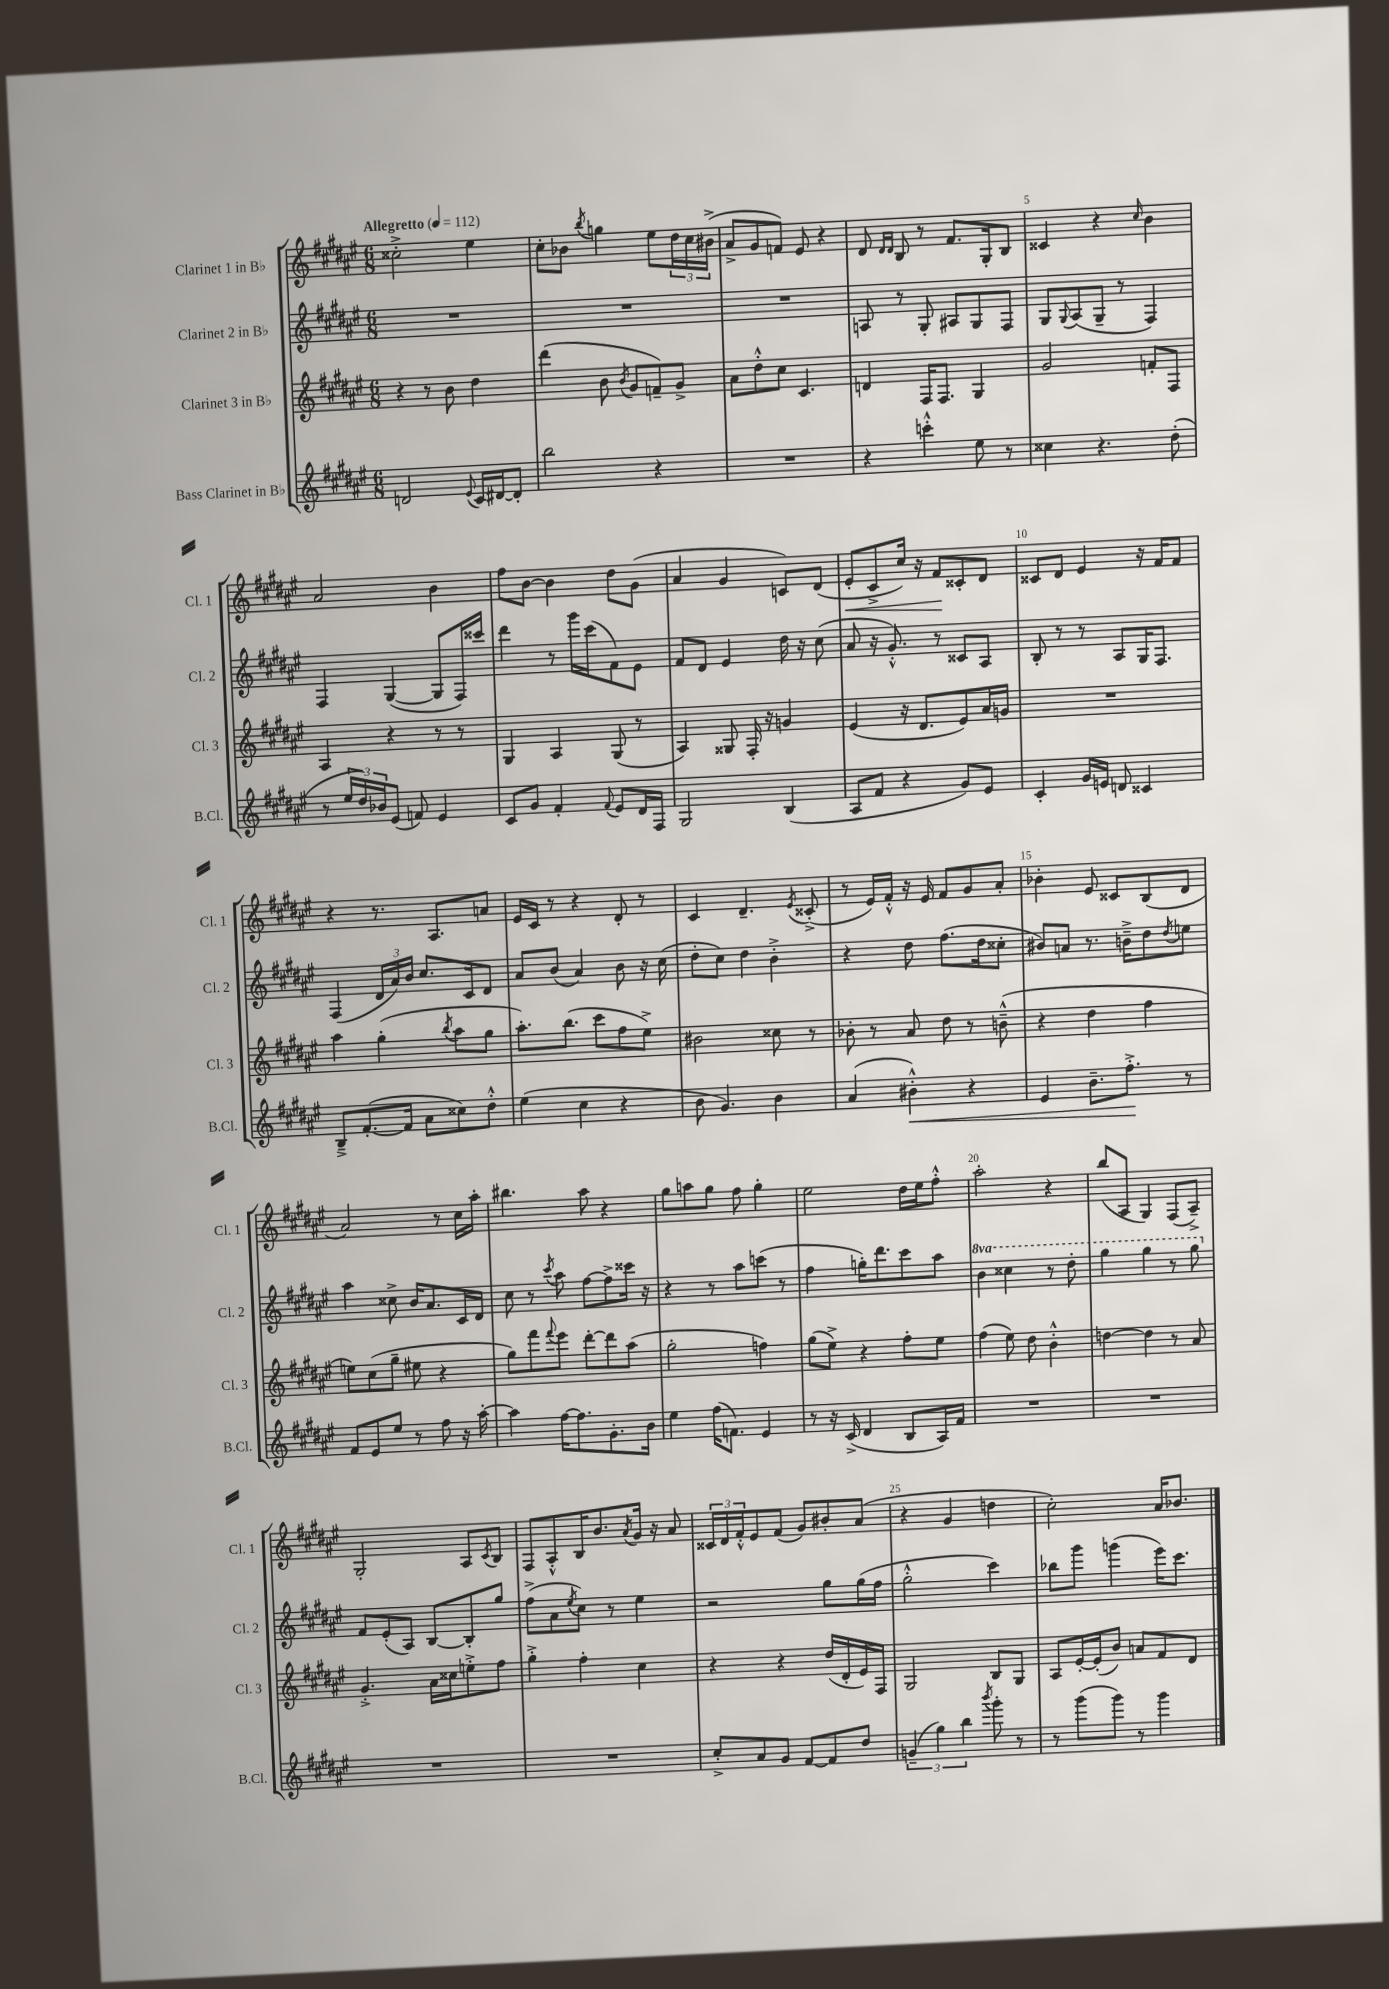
<<
\new StaffGroup <<
\new Staff = "s0" \with { instrumentName = "Clarinet 1 in Bb" shortInstrumentName = "Cl. 1" } {
    \clef treble \key fis \major \numericTimeSignature \time 6/8 \tempo "Allegretto" 4 = 112
    cisis''2-.-> eis''4 |
    cis''8-. bes'8 \acciaccatura { b''8 } g''4 eis''8 \tuplet 3/2 { dis''16 cis''16 bis'16->( } |
    ais'8-> gis'8 f'8) eis'8 r4 |
    dis'8 \grace { dis'16 dis'16 } b8 r8 fis'8. gis16-. b8 |
    cisis'4 r4 \grace { cis''16 } b'4 |
    ais'2 b'4 |
    fis''8 b'8~ b'4 dis''8 gis'8( |
    ais'4 gis'4 c'8) dis'8( |
    eis'8-.\< cis'8-> cis''16) r16 fis'8\! cisis'8-. dis'8 |
    cisis'8 dis'8 eis'4 r16 fis'16 fis'8 |
    r4 r8. ais8. a'8 |
    eis'16 cis'16 r8 r4 dis'8-. r8 |
    cis'4 dis'4.-- \acciaccatura { eis'8 } cisis'8-.->( |
    r8 eis'16) fis'16-.-^ r16 eis'16 fis'8 gis'8 ais'8-. |
    bes'4-. eis'8 cisis'8 b8( dis'8 |
    ais'2) r8 cis''16 ais''16-. |
    bis''4. ais''8 r4 |
    gis''8 a''8 gis''8 fis''8 gis''4-. |
    eis''2 dis''16 eis''16 fis''8-.-^ |
    ais''2-. r4 |
    b''8( ais8 gis4) fis8( ais8--->) |
    gis2-. ais8 \acciaccatura { cis'8 } b8 |
    fis8 ais8-.-^ b16 b'8. \acciaccatura { ais'8 } gis'16 r16 ais'8 |
    \tuplet 3/2 { cisis'16 dis'16 fis'16-.-^ } eis'8 fis'8( gis'8) bis'8-. ais'8( |
    r4 gis'4 d''4 |
    cis''2-.) ais'16 bes'8. \bar "|." |
}
\new Staff = "s1" \with { instrumentName = "Clarinet 2 in Bb" shortInstrumentName = "Cl. 2" } {
    \clef treble \key fis \major \numericTimeSignature \time 6/8 \set Staff.ottavationMarkups = #ottavation-simple-ordinals
    R2. |
    R2. |
    R2. |
    a8 r8 gis8-. ais8 gis8 fis8 |
    gis8 \appoggiatura { gis8 } ais8( gis8-- r8 fis4) |
    fis4 gis4~( gis8 fis16) cisis'''16 |
    dis'''4 r8 gis'''16 cis'''16( fis'8) eis'8 |
    fis'8 dis'8 eis'4 dis''16 r16 cis''8( |
    ais'8 r16 gis'8.-.-^) r8 cisis'8 ais8 |
    b8-. r8 r8 ais8 gis16 fis8. |
    fis4( \tuplet 3/2 { dis'16 ais'16) b'16 } cis''8. cis'16 dis'8 |
    ais'8 b'8( ais'4) b'8 r16 cis''16( |
    dis''8-. cis''8) dis''4 b'4-.-> |
    r4 dis''8 fis''8.( dis''16 cisis''8-. |
    bis'8) a'8 r8. b'16---> dis''8 \acciaccatura { dis''8 } e''8 |
    ais''4 cisis''8-> b'16 ais'8. cis'16 dis'16 |
    cis''8 r8 \acciaccatura { cis'''8 } ais''8 fis''8~ fis''8-> cisis'''16 r16 |
    r4 r8 ais''8 c'''8( r8 |
    fis''4 g''16-.) dis'''8. cis'''8 ais''8 |
    \ottava #1 b''4 cisis'''4 r8 dis'''8-. |
    gis'''4 gis'''4 r8 gis'''8 \ottava #0 |
    fis'8 eis'8-.( ais8) b8~ b8-. gis''8 |
    fis''8->( ais'8 \acciaccatura { eis''8 } cis''8) r8 eis''4 |
    r2 gis''8 gis''16( fis''16 |
    gis''2-.-^ cis'''4) |
    bes''8 gis'''8 g'''4( eis'''16) cis'''8. \bar "|." |
}
\new Staff = "s2" \with { instrumentName = "Clarinet 3 in Bb" shortInstrumentName = "Cl. 3" } {
    \clef treble \key fis \major \numericTimeSignature \time 6/8
    r4 r8 b'8 dis''4 |
    dis'''4( b'8 \acciaccatura { b'8 } gis'8 f'8--) gis'8-> |
    ais'8 dis''8-.-^ cis''8 cis'4. |
    d'4 fis16 fis8. gis4 |
    gis'2 f'8-. fis8 |
    ais4 r4 r8 r8 |
    gis4 ais4 gis8( r8 |
    ais4) gisis8 fis16-. r16 g'4 |
    eis'4( r16 dis'8. eis'8) ais'16 g'16 |
    R2. |
    ais''4 gis''4-.( \acciaccatura { b''8 } ais''8 gis''8 |
    ais''8.-.) b''8.( cis'''8 fis''8 eis''8->) |
    bis'2 cisis''8 r8 |
    bes'8-. r8 ais'8 dis''8 r8 b'8---^( |
    r4 dis''4 fis''4 |
    e''8) cis''8( gis''8-- eis''8 r4 |
    gis''8) fis'''8 \appoggiatura { fis'''8 } eis'''8 dis'''8~-. dis'''8 ais''8( |
    gis''2-. f''4) |
    gis''8( eis''8->) r4 fis''8-. eis''8 |
    fis''4( eis''8) dis''8 b'4-.-^ |
    d''4~ d''4 r8 ais'8 |
    gis'4.-.-> ais'16 cisis''16 e''8-.-> fis''8 |
    gis''4-.-> fis''4-. cis''4 |
    r4 r4 dis''16( dis'16-. eis'16) fis16 |
    gis2 b8 gis8 |
    ais8 eis'16~-. eis'16-.( b'8) a'8 fis'8 dis'8 \bar "|." |
}
\new Staff = "s3" \with { instrumentName = "Bass Clarinet in Bb" shortInstrumentName = "B.Cl." } {
    \clef treble \key fis \major \numericTimeSignature \time 6/8
    d'2 \appoggiatura { eis'8 } cis'16 dis'16~ dis'8-. |
    b''2 r4 |
    R2. |
    r4 c'''4-.-^ eis''8 r8 |
    cisis''4 r4. dis''8-.( |
    r8 \tuplet 3/2 { eis''16 dis''16) bes'16 } eis'8( f'8) eis'4 |
    cis'8 gis'8 fis'4-. \appoggiatura { fis'8 } eis'8 dis'16 fis16 |
    gis2 b4( |
    ais8 fis'8 r4 gis'8) eis'8 |
    cis'4-. gis'16 e'16 d'8 cisis'4 |
    b8---> fis'8.~-.( fis'16 ais'8 cisis''8) dis''8-.-^ |
    eis''4( cis''4 r4 |
    b'8 gis'4.) b'4 |
    ais'4( bis'4-.-^\<) r4 |
    eis'4 b'8.-- fis''8.-.->\! r8 |
    fis'8 eis'8 eis''8 r8 fis''8 r16 ais''16~-. |
    ais''4 fis''16~ fis''8. gis'8.-. b'16 |
    eis''4 fis''16( f'8.) eis'4 |
    r8 r16 cis'16->( dis'4 b8 ais16) fis'16 |
    R2. |
    R2. |
    R2. |
    R2. |
    cis''8-.-> ais'8 gis'8 fis'8~ fis'8 dis''8 |
    \tuplet 3/2 { g'4--( gis''4) b''4 } \acciaccatura { b'''8 } gis'''8-. r8 |
    r8 gis'''8( gis'''8) r8 gis'''4 \bar "|." |
}
>>
>>
\layout { \context { \Score \override BarNumber.break-visibility = ##(#f #t #t) barNumberVisibility = #(every-nth-bar-number-visible 5) } }
